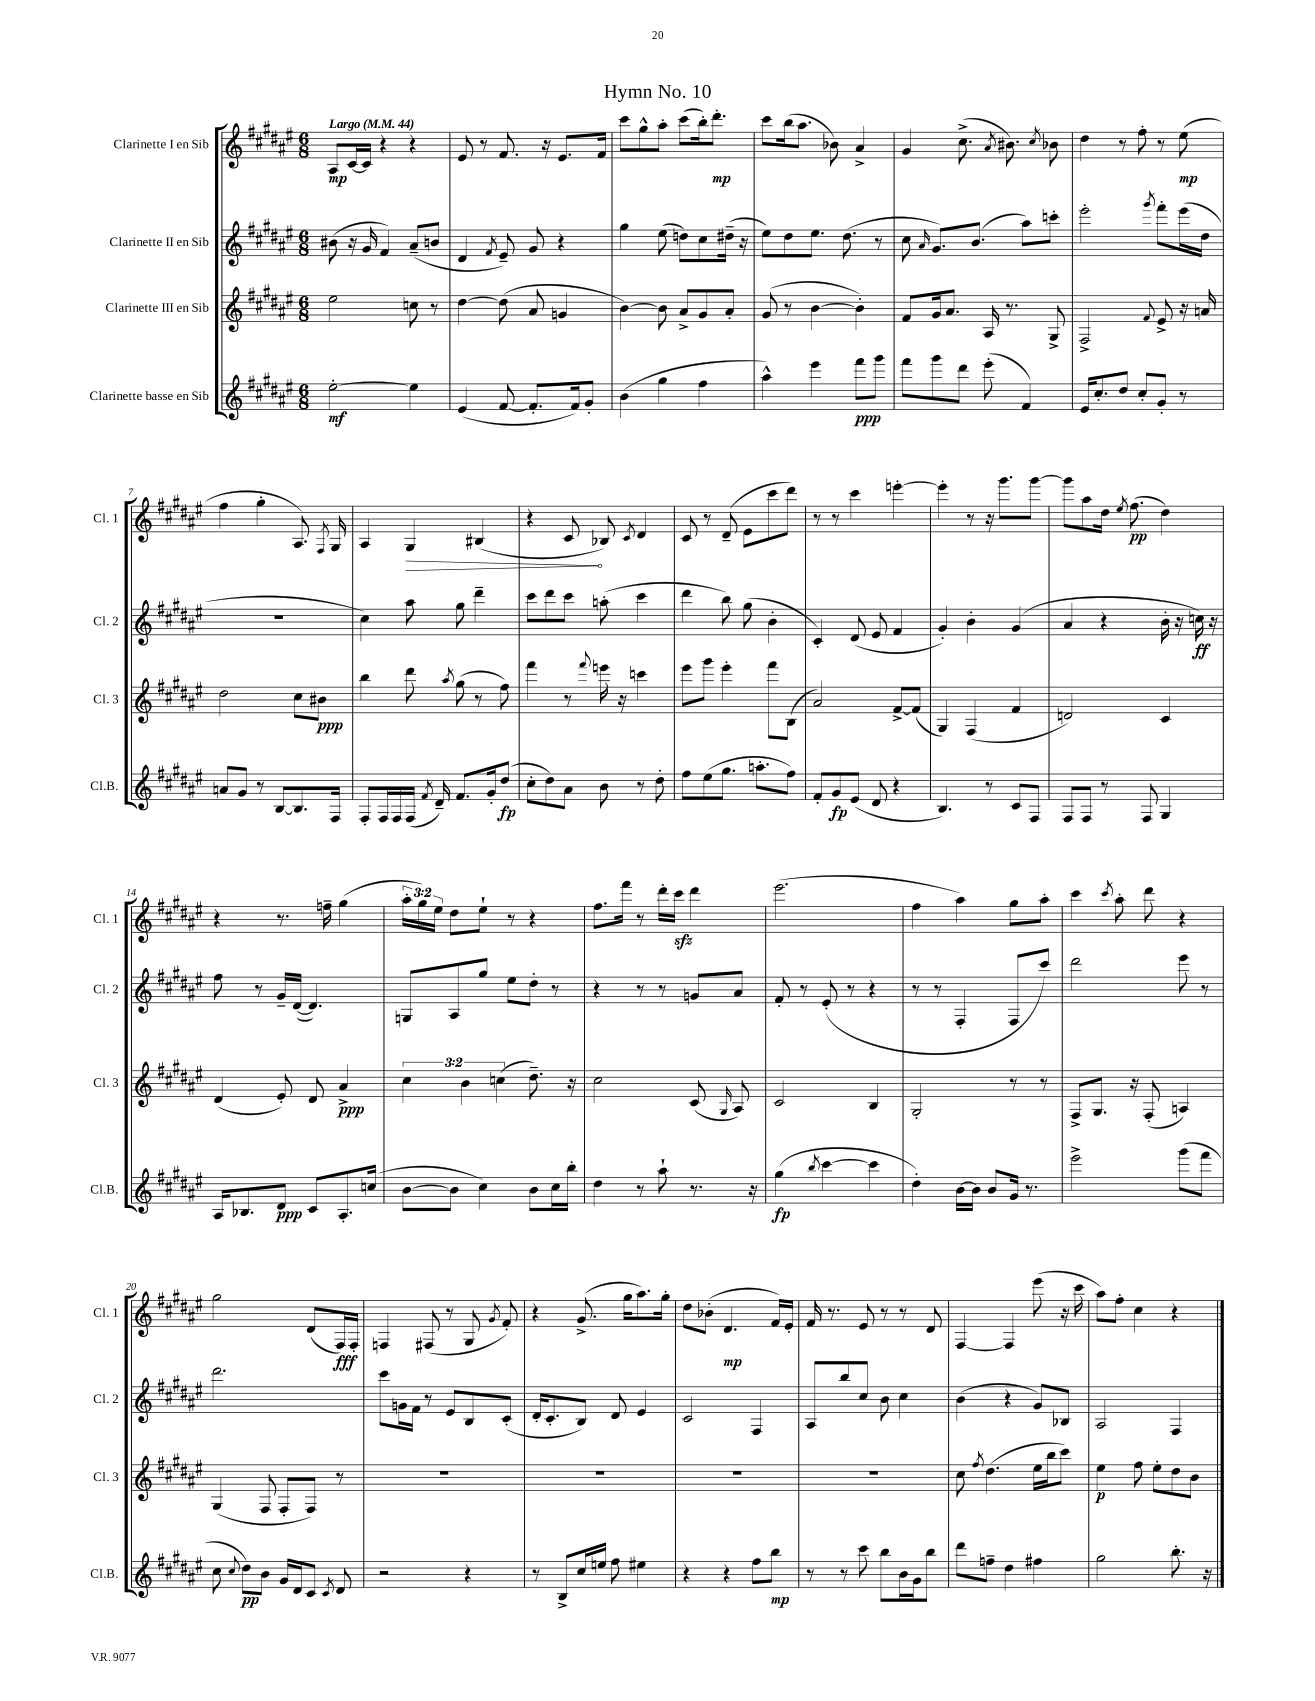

**kern	**dynam	**kern	**dynam	**kern	**dynam	**kern	**dynam
*part4	*part4	*part3	*part3	*part2	*part2	*part1	*part1
*staff4	*staff4	*staff3	*staff3	*staff2	*staff2	*staff1	*staff1
*I"Clarinette basse en Sib	*	*I"Clarinette III en Sib	*	*I"Clarinette II en Sib	*	*I"Clarinette I en Sib	*
*I'Cl.B.	*	*I'Cl. 3	*	*I'Cl. 2	*	*I'Cl. 1	*
*clefG2	*	*clefG2	*	*clefG2	*	*clefG2	*
*k[f#c#g#d#a#e#]	*	*k[f#c#g#d#a#e#]	*	*k[f#c#g#d#a#e#]	*	*k[f#c#g#d#a#e#]	*
*M6/8	*	*M6/8	*	*M6/8	*	*M6/8	*
*MM44	*	*MM44	*	*MM44	*	*MM44	*
=1	=1	=1	=1	=1	=1	=1	=1
!	!	!	!	!	!	!LO:TX:a:B:t=Largo	!
[2ee#'\	mf	2ee#\	.	(8b#X\	.	8A#/L	mp
.	.	.	.	16r	.	[16c#/L	.
.	.	.	.	16g#/	.	16c#/JJ]	.
.	.	.	.	4f#/)	.	4r	.
4ee#\]	.	8ccn\	.	(8a#~/L	.	4r	.
.	.	8r	.	8bn/J	.	.	.
=2	=2	=2	=2	=2	=2	=2	=2
(4e#/	.	[4dd#\	.	4d#/	.	8e#/	.
.	.	.	.	.	.	8r	.
.	.	.	.	8qf#/	.	.	.
[8f#/	.	(8dd#\]	.	8e#~/)	.	8.f#/	.
8.f#'/L]	.	8a#/	.	8g#/	.	.	.
.	.	.	.	.	.	16r	.
.	.	4gn/	.	4r	.	8.e#/L	.
16f#/k)	.	.	.	.	.	.	.
8g#'/J	.	.	.	.	.	.	.
.	.	.	.	.	.	16f#/Jk	.
=3	=3	=3	=3	=3	=3	=3	=3
(4b\	.	[4b\)	.	4gg#\	.	8ccc#\L	.
.	.	.	.	.	.	8gg#^^\	.
4gg#\	.	8b\]	.	(8ee#\	.	8aa#'\J	.
.	.	8a#^/L	.	8ddn\L)	.	(8ccc#\L	.
4ff#\	.	8g#/	.	8cc#\	.	16bb'\k)	.
.	.	.	.	.	.	8.ddd#'\J	mp
.	.	8a#'/J	.	(16dd#X~\Jk	.	.	.
.	.	.	.	16r	.	.	.
=4	=4	=4	=4	=4	=4	=4	=4
4aa#^^\)	.	(8g#/	.	8ee#\L)	.	8ccc#\L	.
.	.	8r	.	8dd#\	.	(16bb\k	.
.	.	.	.	.	.	8.aa#\J	.
4eee#\	.	[4b\	.	8.ee#\J	.	.	.
.	.	.	.	.	.	8b-X\)	.
.	.	.	.	(8.dd#\	.	.	.
8fff#\L	ppp	4b'\])	.	.	.	4a#^/	.
8ggg#\J	.	.	.	8r	.	.	.
=5	=5	=5	=5	=5	=5	=5	=5
8fff#\L	.	8f#/L	.	8cc#\	.	4g#/	.
.	.	.	.	16qqa#/	.	.	.
8ggg#\	.	16g#/k	.	8.g#/L)	.	.	.
.	.	8.a#/J	.	.	.	.	.
8ddd#\J	.	.	.	.	.	(8.cc#^\	.
.	.	.	.	(8.b/J	.	.	.
(8eee#'\	.	16A#/	.	.	.	.	.
.	.	.	.	.	.	8qa#/	.
.	.	8.r	.	.	.	8.b#X\)	.
4f#/)	.	.	.	8aa#\L)	.	.	.
.	.	.	.	.	.	8qcc#/	.
.	.	8G#^/	.	8cccn'\J	.	8b-X\	.
=6	=6	=6	=6	=6	=6	=6	=6
16e#/KL	.	2F#^/	.	2eee#'\	.	4dd#\	.
8.cc#'/	.	.	.	.	.	.	.
8dd#/J	.	.	.	.	.	8r	.
8cc#'/L	.	.	.	.	.	8ff#'\	.
.	.	8qqf#/	.	8qggg#/	.	.	.
8g#'/J	.	8e#^/	.	8fff#'\L	.	8r	.
8r	.	16r	.	(16eee#\L	.	(8ee#\	mp
.	.	16an/	.	16dd#\JJ	.	.	.
!!LO:LB:g=z
=7	=7	=7	=7	=7	=7	=7	=7
8an/L	.	2dd#\	.	2.r	.	4ff#\	.
8g#/J	.	.	.	.	.	.	.
8r	.	.	.	.	.	4gg#'\	.
[8B/L	.	.	.	.	.	.	.
8.B/]	.	8cc#\L	.	.	.	8.A#/)	.
.	.	8b#X\J	ppp	.	.	.	.
.	.	.	.	.	.	8qF#/	.
16F#/Jk	.	.	.	.	.	16G#/	.
=8	=8	=8	=8	=8	=8	=8	=8
8F#'/L	.	4bb\	.	4cc#\)	.	4A#/	.
16F#/L	.	.	.	.	.	.	.
16F#/	.	.	.	.	.	.	.
!	!	!	!	!	!	!	!LO:HP:b
(16F#/JJ	.	8ddd#\	.	8aa#\	.	4G#/	>
8qf#/	.	.	.	.	.	.	.
16d#~/)	.	.	.	.	.	.	.
.	.	8qaa#/	.	.	.	.	.
8.f#/L	.	(8gg#\	.	8gg#\	.	.	.
.	.	8r	.	4ddd#~\	.	(4B#X/	.
16g#'/k	.	.	.	.	.	.	.
(8dd#/J	fp	8ff#\)	.	.	.	.	.
=9	=9	=9	=9	=9	=9	=9	=9
8cc#'\L	.	4fff#\	.	8ccc#\L	.	4r	.
8dd#\)	.	.	.	8ddd#\	.	.	.
8a#\J	.	8r	.	8ccc#\J	.	8c#/	.
.	.	8qqfff#/	.	.	.	.	.
8b\	.	16eeen\	.	(8aan'\	.	8B-X/)	]
.	.	16r	.	.	.	.	.
.	.	.	.	.	.	8qc#/	.
8r	.	4cccn\	.	4ccc#\	.	4d#/	.
8dd#'\	.	.	.	.	.	.	.
=10	=10	=10	=10	=10	=10	=10	=10
8ff#\L	.	8eee#\L	.	4ddd#\	.	8c#/	.
(8ee#\	.	8ggg#\J	.	.	.	8r	.
8.gg#\J	.	4eee#'\	.	8bb\)	.	(8d#~/	.
.	.	.	.	(8gg#\	.	8e#\L	.
8.aan'\L	.	.	.	.	.	.	.
.	.	8fff#\L	.	4b'\	.	8ccc#\	.
8ff#\J)	.	(8B\J	.	.	.	8ddd#\J)	.
=11	=11	=11	=11	=11	=11	=11	=11
8f#'/L	.	2a#/)	.	4c#'/)	.	8r	.
8g#/	fp	.	.	.	.	8r	.
(8e#/J	.	.	.	(8d#/	.	4ccc#\	.
8d#/	.	.	.	8e#/	.	.	.
4r	.	[8f#^/L	.	4f#/	.	[4eeen'\	.
.	.	(8f#/J]	.	.	.	.	.
=12	=12	=12	=12	=12	=12	=12	=12
4.B/)	.	4G#/)	.	4g#'/)	.	4eee'\]	.
.	.	(4F#/	.	4b'\	.	8r	.
8r	.	.	.	.	.	16r	.
.	.	.	.	.	.	8.ggg#\L	.
8c#/L	.	4f#/	.	(4g#/	.	.	.
8F#/J	.	.	.	.	.	[8ggg#\J	.
=13	=13	=13	=13	=13	=13	=13	=13
8F#/L	.	2dn/)	.	4a#/	.	8ggg#\L]	.
8F#/J	.	.	.	.	.	8aa#\	.
8r	.	.	.	4r	.	16dd#\Jk	.
.	.	.	.	.	.	8qee#/	.
.	.	.	.	.	.	(8.ff#\	pp
8F#/	.	.	.	.	.	.	.
4G#/	.	4c#/	.	16b'\	.	4dd#\)	.
.	.	.	.	16r	.	.	.
.	.	.	.	16ccn\)	ff	.	.
.	.	.	.	16r	.	.	.
!!LO:LB:g=z
=14	=14	=14	=14	=14	=14	=14	=14
16A#/KL	.	(4d#/	.	8ff#\	.	4r	.
8.B-X/	.	.	.	.	.	.	.
.	.	.	.	8r	.	.	.
8d#/J	ppp	8e#'/)	.	16g#~/LL	.	8.r	.
.	.	.	.	([16d#/JJ	.	.	.
8c#/L	.	8d#/	.	4.d#/])	.	.	.
.	.	.	.	.	.	16ffn~\	.
8.A#'/	.	4a#^/	ppp	.	.	(4gg#\	.
(16ccn/Jk	.	.	.	.	.	.	.
=15	=15	=15	=15	=15	=15	=15	=15
[8b\L	.	6cc#\	.	8Gn/L	.	24aa#'\LL	.
.	.	.	.	.	.	24gg#\)	.
.	.	.	.	.	.	24ee#\JJ	.
8b\J]	.	.	.	8A#/	.	8dd#\L	.
.	.	6b\	.	.	.	.	.
4cc#\)	.	.	.	8gg#/J	.	8ee#`\J	.
.	.	(6ccn\	.	.	.	.	.
.	.	.	.	8ee#\L	.	8r	.
8b\L	.	8.dd#~\)	.	8dd#'\J	.	4r	.
16cc#\L	.	.	.	8r	.	.	.
16bb'\JJ	.	16r	.	.	.	.	.
=16	=16	=16	=16	=16	=16	=16	=16
4dd#\	.	2cc#\	.	4r	.	8.ff#\L	.
.	.	.	.	.	.	16fff#\Jk	.
8r	.	.	.	8r	.	8r	.
8aa#`\	.	.	.	8r	.	16ddd#'\LL	.
.	.	.	.	.	.	16ccc#zz\JJ	.
8.r	.	(8c#/	.	8gn/L	.	4ddd#\	.
.	.	16qqG#/	.	.	.	.	.
.	.	8A#/)	.	8a#/J	.	.	.
16r	.	.	.	.	.	.	.
=17	=17	=17	=17	=17	=17	=17	=17
(4gg#\	fp	2c#/	.	8f#'/	.	(2.eee#\	.
.	.	.	.	8r	.	.	.
8qbb/	.	.	.	.	.	.	.
[4ccc#\	.	.	.	(8e#'/	.	.	.
.	.	.	.	8r	.	.	.
4ccc#\]	.	4B/	.	4r	.	.	.
=18	=18	=18	=18	=18	=18	=18	=18
4dd#'\)	.	2G#'/	.	8r	.	4ff#\	.
.	.	.	.	8r	.	.	.
[16b\LL	.	.	.	4F#'/	.	4aa#\)	.
16b\JJ]	.	.	.	.	.	.	.
8b/L	.	.	.	.	.	.	.
16g#/Jk	.	8r	.	8F#/L	.	8gg#\L	.
8.r	.	.	.	.	.	.	.
.	.	8r	.	8ccc#/J)	.	8aa#'\J	.
=19	=19	=19	=19	=19	=19	=19	=19
2eee#^\	.	8F#^/L	.	2ddd#\	.	4ccc#\	.
.	.	8.G#/J	.	.	.	.	.
.	.	.	.	.	.	8qccc#/	.
.	.	.	.	.	.	8aa#'\	.
.	.	16r	.	.	.	.	.
.	.	(8F#'/	.	.	.	8ddd#\	.
(8ggg#\L	.	4An/)	.	8eee#\	.	4r	.
8fff#\J	.	.	.	8r	.	.	.
!!LO:LB:g=z
=20	=20	=20	=20	=20	=20	=20	=20
8cc#\	.	(4G#/	.	2.ddd#\	.	2gg#\	.
8qqcc#/	.	.	.	.	.	.	.
8dd#\L)	pp	.	.	.	.	.	.
8b\J	.	8F#/	.	.	.	.	.
16g#/LL	.	8F#'/L	.	.	.	.	.
16d#/J	.	.	.	.	.	.	.
8c#/J	.	8F#/J)	.	.	.	(8d#/L	.
8qc#/	.	.	.	.	.	.	.
8d#/	.	8r	.	.	.	16F#/L)	fff
.	.	.	.	.	.	16F#'/JJ	.
=21	=21	=21	=21	=21	=21	=21	=21
2r	.	2.r	.	8ccc#\L	.	4Fn/	.
.	.	.	.	16gn\L	.	.	.
.	.	.	.	16f#\JJ	.	.	.
.	.	.	.	8r	.	(8F#X/	.
.	.	.	.	8e#/L	.	8r	.
4r	.	.	.	8B/	.	8G#/	.
.	.	.	.	.	.	8qg#/	.
.	.	.	.	(8c#'/J	.	8f#'/)	.
=22	=22	=22	=22	=22	=22	=22	=22
8r	.	2.r	.	16d#'/KL	.	4r	.
.	.	.	.	8.c#'/	.	.	.
8B^/L	.	.	.	.	.	.	.
16cc#/L	.	.	.	8B/J)	.	(8.g#^/	.
16een/JJ	.	.	.	.	.	.	.
8ff#\	.	.	.	8d#/	.	.	.
.	.	.	.	.	.	16gg#\KL	.
4ee#X\	.	.	.	4e#/	.	8.aa#\)	.
.	.	.	.	.	.	16gg#'\Jk	.
=23	=23	=23	=23	=23	=23	=23	=23
4r	.	2.r	.	2c#/	.	8dd#\L	.
.	.	.	.	.	.	(8b-X'\J	.
4r	.	.	.	.	.	4.d#/	mp
8ff#\L	.	.	.	4F#/	.	.	.
8bb\J	mp	.	.	.	.	16f#/LL)	.
.	.	.	.	.	.	16e#'/JJ	.
=24	=24	=24	=24	=24	=24	=24	=24
8r	.	2.r	.	8A#/L	.	16f#/	.
.	.	.	.	.	.	8.r	.
8r	.	.	.	8bb/	.	.	.
8ccc#\	.	.	.	8cc#/J	.	8e#/	.
8bb\L	.	.	.	8b\	.	8r	.
16b\L	.	.	.	4cc#\	.	8r	.
16g#\J	.	.	.	.	.	.	.
8bb\J	.	.	.	.	.	8d#/	.
=25	=25	=25	=25	=25	=25	=25	=25
8ddd#\L	.	8cc#\	.	(4b\	.	[4F#/	.
.	.	8qff#/	.	.	.	.	.
8ffn~\J	.	(4.dd#\	.	.	.	.	.
4dd#\	.	.	.	4r	.	4F#/]	.
4ff#X\	.	16ee#\LL	.	8g#/L)	.	(8eee#\	.
.	.	16bb\J	.	.	.	.	.
.	.	8ccc#\J)	.	8B-X/J	.	16r	.
.	.	.	.	.	.	16ccc#\	.
=26	=26	=26	=26	=26	=26	=26	=26
2gg#\	.	4ee#\	p	2A#/	.	8aa#\L)	.
.	.	.	.	.	.	8ff#'\J	.
.	.	8ff#\	.	.	.	4cc#\	.
.	.	8ee#'\L	.	.	.	.	.
8.bb'\	.	8dd#\	.	4F#/	.	4r	.
.	.	8b\J	.	.	.	.	.
16r	.	.	.	.	.	.	.
==	==	==	==	==	==	==	==
*-	*-	*-	*-	*-	*-	*-	*-
